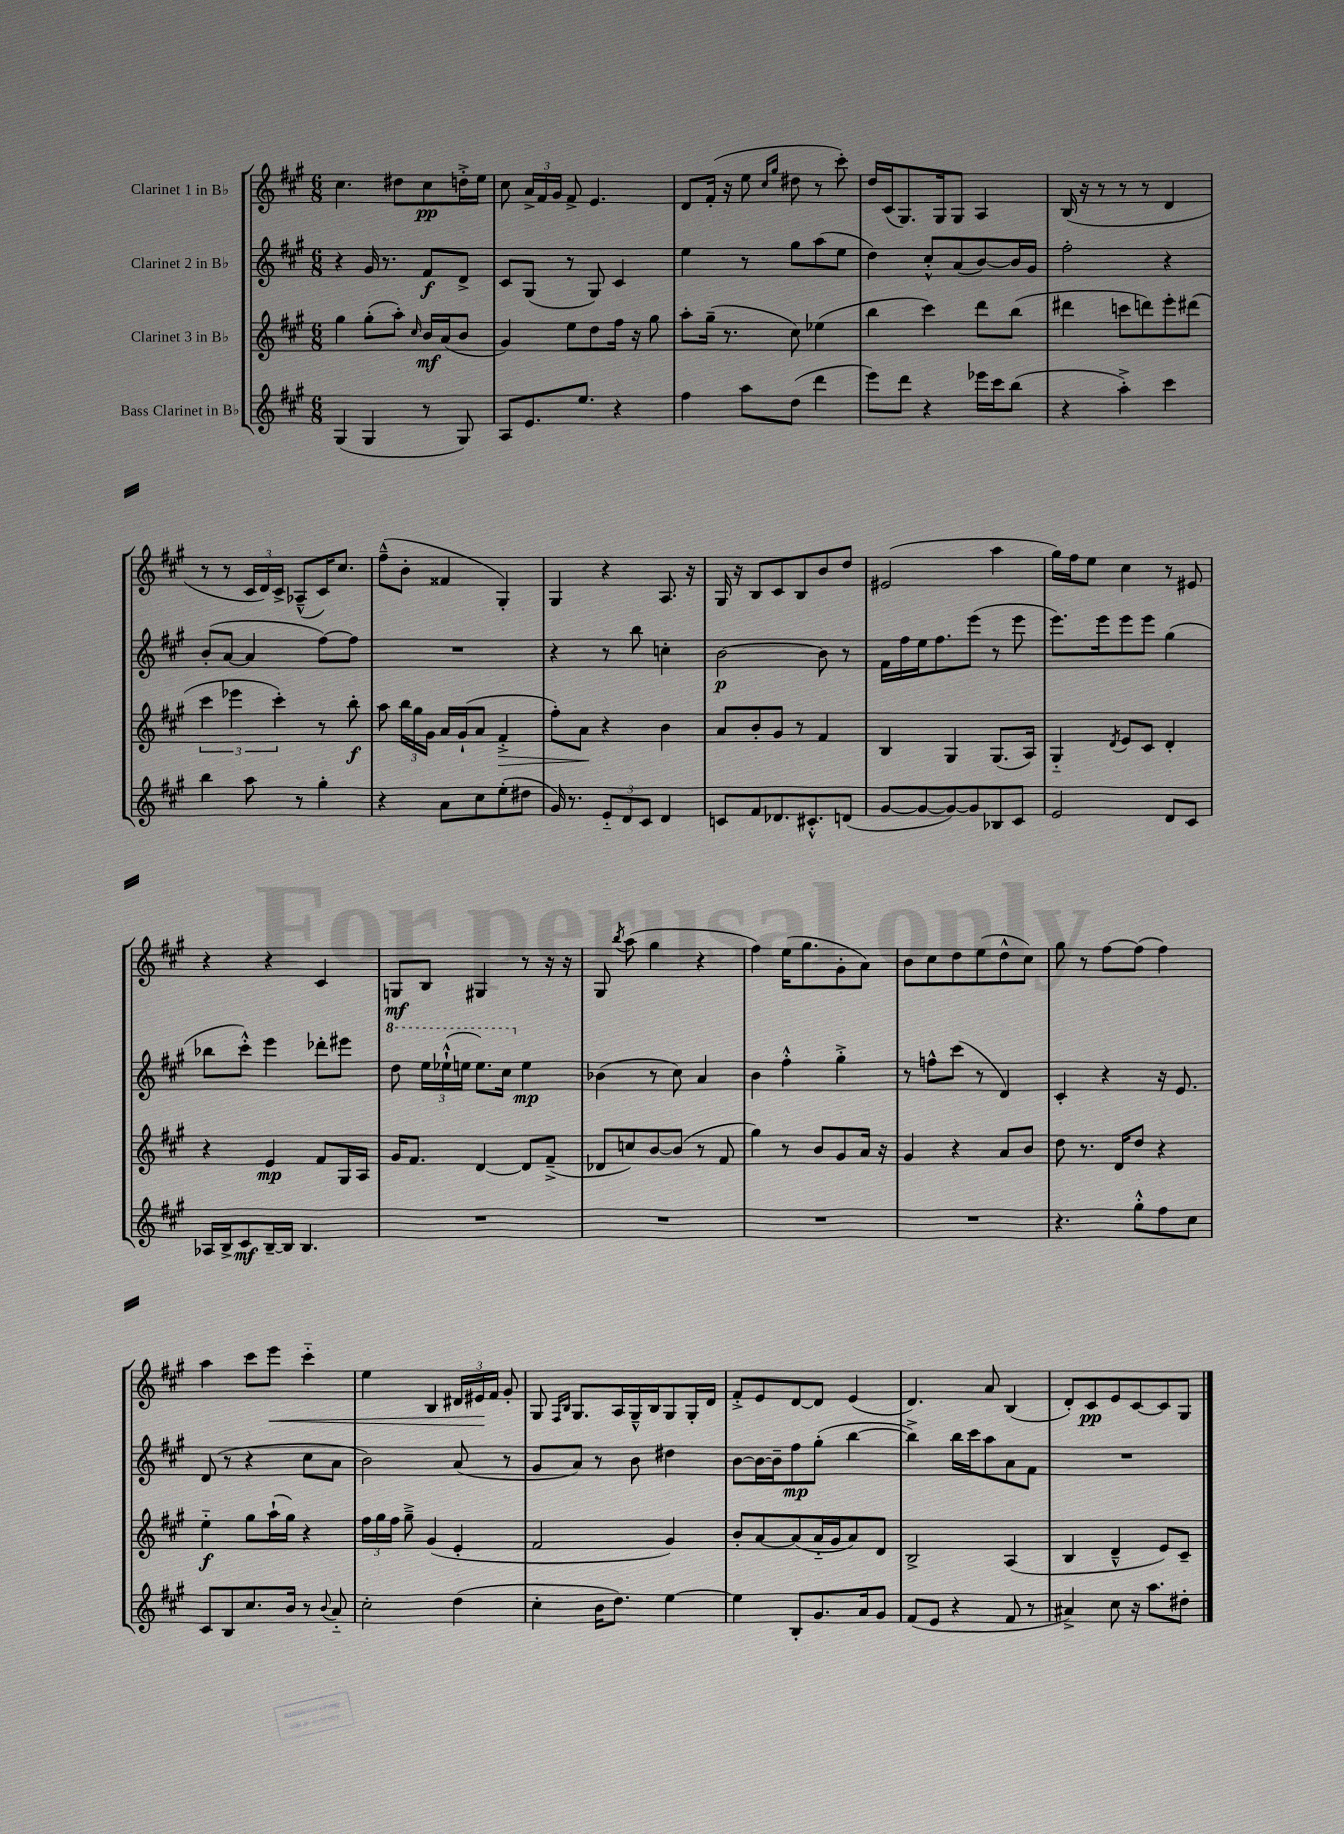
<<
\new StaffGroup <<
\new Staff = "s0" \with { instrumentName = "Clarinet 1 in Bb" } {
    \clef treble \key a \major \numericTimeSignature \time 6/8
    \autoBeamOff cis''4. dis''8[ cis''8\pp d''16-.-> e''16] |
    cis''8 \tuplet 3/2 { a'16[-> fis'16 gis'16] } fis'8-> e'4. |
    d'8[ fis'16]-.( r16 e''8 \grace { cis''16[ gis''16] } dis''8 r8 cis'''8-.) |
    d''16[ cis'16( gis8.) gis16 gis8] a4 |
    b16( r16 r8 r8 r8 d'4 |
    r8 r8 \tuplet 3/2 { cis'16[ d'16) cis'16]-> } aes8[---^( cis'16) cis''8.] |
    fis''8[---^( b'8]-. fisis'4 gis4-.) |
    gis4 r4 a8. r16 |
    gis16 r16 b8[ cis'8 b8 b'8 d''8] |
    eis'2( a''4 |
    gis''16[) fis''16 e''8] cis''4 r8 eis'8 |
    r4 r4 cis'4 |
    g8[\mf b8] gis4 r8 r16 r16 |
    gis8 \acciaccatura { b''8 } a''8( gis''4 r4 |
    fis''4) e''16[( gis''8. gis'8-. a'8]) |
    b'8[ cis''8 d''8 e''8( d''8-^ cis''8]) |
    gis''8 r8 fis''8[~ fis''8]( fis''4) |
    a''4 cis'''8[ e'''8]\< cis'''4-_ |
    e''4 b4 \tuplet 3/2 { dis'16[ eis'16\! fis'16] } gis'8-. |
    gis8 \grace { fis16[ b16] } gis8.[ a16 gis16---^ b16 gis8 gis16-. d'16] |
    fis'8[-.-> e'8 d'8~ d'8] e'4( |
    d'4.) a'8 b4( |
    d'8[-.) cis'8\pp e'8 cis'8~ cis'8 gis8] \bar "|." |
}
\new Staff = "s1" \with { instrumentName = "Clarinet 2 in Bb" } {
    \clef treble \key a \major \numericTimeSignature \time 6/8
    \autoBeamOff r4 gis'16 r8. fis'8[\f d'8]-> |
    cis'8[ gis8]( r8 gis8) cis'4 |
    e''4 r8 gis''8[ a''8( e''8] |
    d''4) cis''8[-.-^ a'8( b'8~) b'16 gis'16] |
    fis''2-. r4 |
    b'8[-.( a'8]~ a'4 fis''8[~) fis''8] |
    R2. |
    r4 r8 b''8 c''4-. |
    b'2~\p b'8 r8 |
    fis'16[ fis''16 e''16 fis''8. e'''8]( r8 e'''8 |
    e'''8.[) e'''16 e'''8 e'''8] gis''4( |
    bes''8[ cis'''8]-.-^) e'''4 des'''8[-. eis'''8] |
    \ottava #1 d'''8 \tuplet 3/2 { e'''16[ ees'''16-!-^( e'''16] } e'''8.[) cis'''16] \ottava #0 e''4\mp |
    bes'4( r8 cis''8) a'4 |
    b'4 fis''4-.-^ gis''4-.-> |
    r8 f''8[-^ cis'''8]( r8 d'4) |
    cis'4-. r4 r16 e'8. |
    d'8( r8 r4 cis''8[ a'8] |
    b'2) a'8( r8 |
    gis'8[ a'8]) r8 b'8 dis''4 |
    b'8[~ b'16~ b'16-- fis''8\mp gis''8]-.( b''4~ |
    b''4->) b''16[ cis'''16 a''8 a'8 fis'8] |
    R2. \bar "|." |
}
\new Staff = "s2" \with { instrumentName = "Clarinet 3 in Bb" } {
    \clef treble \key a \major \numericTimeSignature \time 6/8
    \autoBeamOff gis''4 gis''8[-.( a''8]-.) \grace { cis''16 } b'16[\mf a'16( b'8] |
    gis'4) e''8[ d''8 fis''16] r16 gis''8 |
    a''8[-. gis''16]--( r8. cis''8) ees''4( |
    b''4 cis'''4) d'''8[ b''8]( |
    dis'''4 c'''8[ d'''8) e'''8-. dis'''8]( |
    \tuplet 3/2 { cis'''4 ees'''4 cis'''4-.) } r8 b''8-.\f |
    a''8 \tuplet 3/2 { b''16[ gis''16 gis'16] } a'16[ gis'16-!( a'8] fis'4-.->\> |
    fis''8[-.) a'8]\! r4 b'4 |
    a'8[ b'8-. gis'8] r8 fis'4 |
    b4 gis4 gis8.[( a16]) |
    gis4-_ \acciaccatura { d'8 } e'8[ cis'8] d'4-. |
    r4 e'4\mp fis'8[ gis16 a16] |
    gis'16[ fis'8.] d'4~ d'8[ fis'8]--->( |
    des'8[ c''8) b'8~ b'8]( r8 fis'8 |
    gis''4) r8 b'8[ gis'8 a'16] r16 |
    gis'4 r4 a'8[ b'8] |
    d''8 r8. d'16[ d''8] r4 |
    e''4-_\f gis''8[ a''16-!( gis''16]) r4 |
    \tuplet 3/2 { fis''16[ gis''16 fis''16] } gis''8---> gis'4( e'4-. |
    fis'2 gis'4) |
    b'8[-. a'8~ a'8( a'16-_ gis'16 a'8) d'8] |
    b2-> a4( |
    b4 d'4---^ e'8[) cis'8]-- \bar "|." |
}
\new Staff = "s3" \with { instrumentName = "Bass Clarinet in Bb" } {
    \clef treble \key a \major \numericTimeSignature \time 6/8
    \autoBeamOff gis4( gis4 r8 gis8) |
    a8[ e'8. e''8.] r4 |
    fis''4 a''8[ d''8]( d'''4 |
    e'''8[) d'''8] r4 ees'''16[ cis'''16 b''8]( |
    r4 a''4-.->) cis'''4 |
    b''4 a''8 r8 gis''4-. |
    r4 a'8[ cis''8 e''8-.( dis''8] |
    gis'16) r8. \tuplet 3/2 { e'8[-_ d'8 cis'8] } d'4 |
    c'8[ fis'8 des'8. cis'8.-.-^ d'8]( |
    gis'8[~ gis'8~ gis'8~) gis'8 bes8 cis'8] |
    e'2 d'8[ cis'8] |
    aes16[ b16-> cis'8\mf b16~-- b16] b4. |
    R2. |
    R2. |
    R2. |
    R2. |
    r4. gis''8[-.-^ fis''8 cis''8] |
    cis'8[ b8 cis''8. b'16] r8 \appoggiatura { b'8 } a'8-_ |
    cis''2-. d''4( |
    cis''4-. b'16[ d''8.]) e''4~ |
    e''4 b8[-. gis'8. a'16 gis'8] |
    fis'8[( e'8] r4 fis'8 r8 |
    ais'4->) cis''8 r16 a''8.[ dis''8]-. \bar "|." |
}
>>
>>
\layout { \context { \Score \remove "Bar_number_engraver" } }
